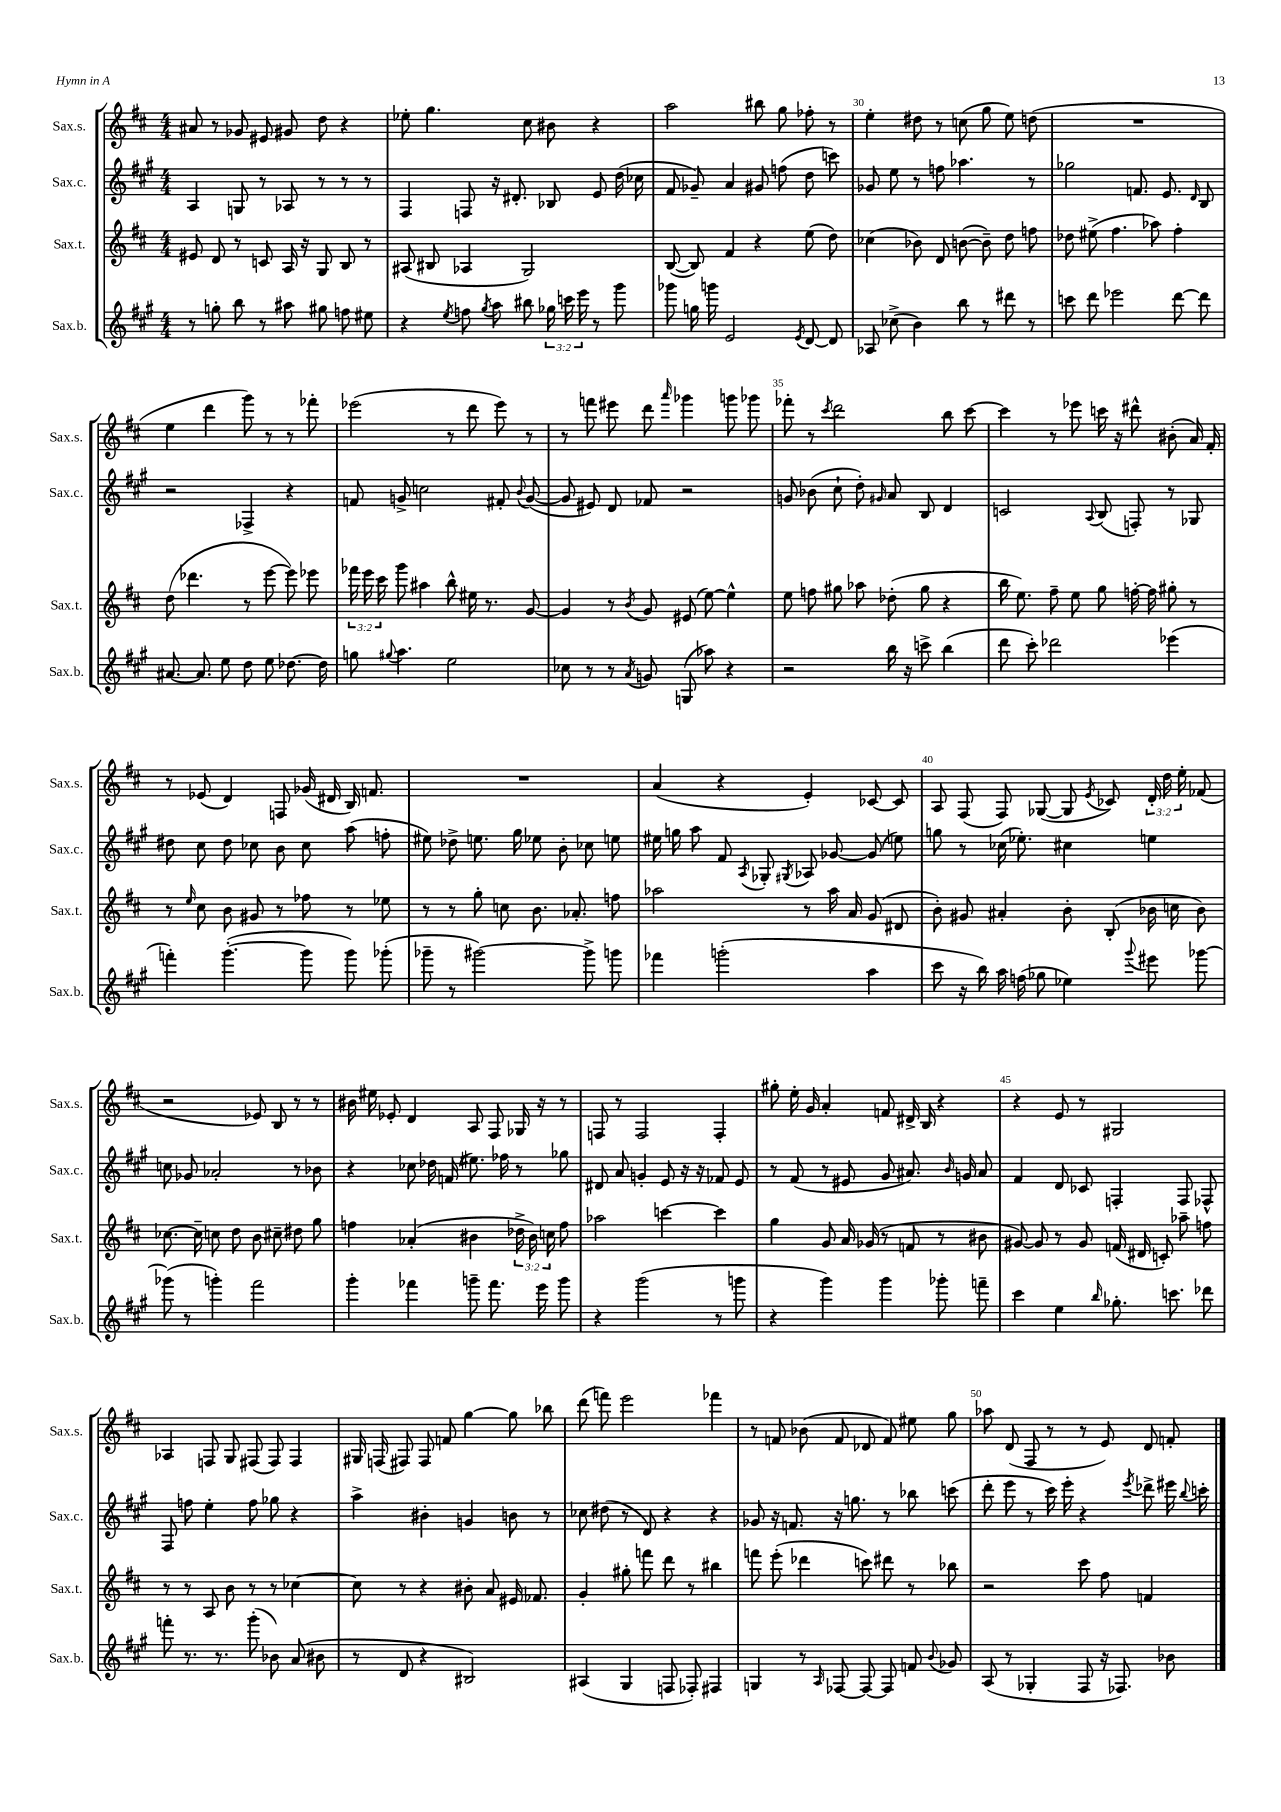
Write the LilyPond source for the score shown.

<<
\new StaffGroup <<
\new Staff = "s0" \with { instrumentName = "Sax.s." shortInstrumentName = "Sax.s." } {
    \clef treble \key d \major \numericTimeSignature \time 4/4 \override Staff.TupletNumber.text = #tuplet-number::calc-fraction-text
    \autoBeamOff ais'8 r8 ges'8 eis'8 gis'8 d''8 r4 |
    ees''8-. g''4. cis''8 bis'8 r4 |
    a''2 bis''8 g''8 fes''8-. r8 |
    e''4-. dis''8 r8 c''8( g''8 e''8) d''8( |
    R1 |
    e''4 d'''4 g'''8) r8 r8 fes'''8-. |
    ees'''2( r8 d'''8 ees'''8) r8 |
    r8 f'''8 eis'''8 d'''8 \grace { a'''16 } ges'''4 g'''8 ges'''8 |
    fes'''8-. r8 \acciaccatura { cis'''8 } d'''2 b''8 cis'''8~ |
    cis'''4 r8 ees'''8 c'''16 r16 dis'''8-^ bis'8-.( a'16) fis'16-. |
    r8 ees'8( d'4) f8 ges'16( dis'16 b16) f'8. |
    R1 |
    a'4( r4 e'4-.) ces'8~ ces'8 |
    a8 fis8( fis8) ges8~( ges8 \acciaccatura { e'8 } ces'8) \tuplet 3/2 { d'16-. d''16 e''16-. } fes'8( |
    r2 ees'8) b8 r8 r8 |
    bis'16 eis''16 ees'8-. d'4 a8 fis8 ges16 r16 r8 |
    f8 r8 f2 f4-. |
    gis''8-. e''16-. g'16 a'4-. f'8 dis'16-> b16 r4 |
    r4 e'8 r8 gis2 |
    aes4 f8 g8 fis8( fis8) fis4 |
    gis16 f16( fis8) fis8 f'8 g''4~ g''8 bes''8 |
    d'''8( f'''8) e'''2 fes'''4 |
    r8 f'8 bes'8( f'8 des'8 f'8) eis''8 g''8 |
    aes''8 d'8( fis8 r8 r8 e'8) d'8 f'8-. \bar "|." |
}
\new Staff = "s1" \with { instrumentName = "Sax.c." shortInstrumentName = "Sax.c." } {
    \clef treble \key a \major \numericTimeSignature \time 4/4
    \autoBeamOff a4 g8 r8 aes8 r8 r8 r8 |
    fis4 f8 r16 dis'8.-. bes8 e'8 d''16( ces''16 |
    fis'8 ges'8--) a'4 gis'8 f''8( d''8 c'''8) |
    ges'8 e''8 r8 f''8 aes''4. r8 |
    ges''2 f'8. e'8. \grace { d'16 } b8 |
    r2 fes4-> r4 |
    f'8 g'8-> c''2 fis'8-. \appoggiatura { b'8 } g'8~( |
    g'8 eis'8) d'8 fes'8 r2 |
    g'8 bes'8( cis''8-! d''8-.) \grace { gis'16 } a'8 b8 d'4 |
    c'2 \appoggiatura { a8 } b8( f8-.) r8 ges8 |
    dis''8 cis''8 dis''8 ces''8 b'8 ces''8 a''8( f''8-. |
    eis''8) des''8-> e''8. gis''16 ees''8 b'8-. ces''8 e''8 |
    eis''16 g''16 a''8 fis'8 \acciaccatura { a8 } ges8-. \acciaccatura { gis8 } aes8 ges'8~ ges'8( e''8) |
    g''8 r8 ces''16( ees''8.-.) cis''4 e''4 |
    c''8 ges'8 aes'2-. r8 bes'8 |
    r4 ces''8 des''16 f'16( eis''8.) fes''16 r8 ges''8 |
    dis'8 a'8 g'4-. e'8 r16 r16 fes'8 e'8 |
    r8 fis'8( r8 eis'8 gis'8 ais'8.) \grace { b'16 } g'16 ais'8 |
    fis'4 d'8 ces'8 f4-. f8 fes8-^ |
    fis8 f''8 e''4-. f''8 ges''8 r4 |
    a''4-> bis'4-. g'4 b'8 r8 |
    ces''8 dis''8( r8 d'8) r4 r4 |
    ges'8 r16 f'8. r16 g''8. r8 bes''8 c'''8( |
    d'''8-. e'''8 r8 cis'''16) e'''16-. r4 \acciaccatura { e'''8 } des'''8-> eis'''16 \appoggiatura { b''8 } c'''16-. \bar "|." |
}
\new Staff = "s2" \with { instrumentName = "Sax.t." shortInstrumentName = "Sax.t." } {
    \clef treble \key d \major \numericTimeSignature \time 4/4 \override Staff.TupletNumber.text = #tuplet-number::calc-fraction-text
    \autoBeamOff eis'8 d'8 r8 c'8 a16 r16 g8 b8 r8 |
    ais8( bis8 aes4 g2) |
    b8~( b8) fis'4 r4 e''8( d''8) |
    ces''4( bes'8) d'8 b'8~( b'8--) d''8 f''8 |
    des''8 eis''8->( fis''4. aes''8) fis''4-. |
    d''8( des'''4. r8 e'''8~ e'''8) ees'''8 |
    \tuplet 3/2 { fes'''16 e'''16 cis'''16 } g'''8 ais''4 b''8-^ eis''16 r8. g'8~ |
    g'4 r8 \acciaccatura { b'8 } g'8 eis'8( e''8~) e''4-^ |
    e''8 f''8 gis''8 aes''8 des''8-.( gis''8 r4 |
    b''16 e''8.) fis''8-- e''8 g''8 f''16~-. f''16 gis''8-. r8 |
    r8 \grace { e''16 } cis''8 b'8 gis'8 r8 fes''8 r8 ees''8 |
    r8 r8 g''8-. c''8 b'8. aes'8.-. f''8 |
    aes''2 r8 aes''16 a'16 g'8( dis'8 |
    b'8-.) gis'8 ais'4-. b'8-. b8-.( bes'16 c''16 bes'8) |
    ces''8.~ ces''16-- c''8 d''8 b'8 cis''8-- dis''8 g''8 |
    f''4 aes'4-.( bis'4 \tuplet 3/2 { des''16-> bis'16) c''16 } f''8 |
    aes''2 c'''4~ c'''4 |
    g''4 g'8 a'16 ges'16( r8 f'8 r8 bis'8 |
    gis'8~) gis'8 r8 gis'8 f'16( dis'16 c'8-.) aes''8-- f''8 |
    r8 r8 a8 b'8 r8 r8 ces''4~ |
    ces''8 r8 r4 bis'8-. a'8 eis'16 fes'8. |
    g'4-. gis''8-. f'''8 d'''8 r8 bis''4 |
    f'''8 e'''8-.( des'''4 c'''8) dis'''8 r8 bes''8 |
    r2 cis'''8 fis''8 f'4 \bar "|." |
}
\new Staff = "s3" \with { instrumentName = "Sax.b." shortInstrumentName = "Sax.b." } {
    \clef treble \key a \major \numericTimeSignature \time 4/4 \override Staff.TupletNumber.text = #tuplet-number::calc-fraction-text
    \autoBeamOff r8 g''8-. b''8 r8 ais''8 gis''8 f''8 eis''8 |
    r4 \acciaccatura { e''8 } f''8 \acciaccatura { gis''8 } a''8 bis''8 \tuplet 3/2 { ges''16 c'''16 e'''16 } r8 gis'''8 |
    ges'''8 g''16 g'''16 e'2 \acciaccatura { e'8 } d'8~ d'8 |
    aes8 ces''8->( b'4) b''8 r8 dis'''8 r8 |
    c'''8 d'''8 ees'''2 d'''8~ d'''8 |
    ais'8.~ ais'8. e''8 d''8 e''8 des''8.~ des''16 |
    g''8 \appoggiatura { gis''8 } a''4. e''2 |
    ces''8 r8 r8 \acciaccatura { a'8 } g'8 g8( aes''8) r4 |
    r2 b''16 r16 c'''8-> b''4( |
    d'''8 cis'''8-.) des'''2 ees'''4( |
    f'''4-.) gis'''4.~-.( gis'''8 gis'''8) ges'''8-.( |
    ges'''8-- r8 gis'''2~) gis'''8-> g'''8 |
    fes'''4 g'''2-.( a''4 |
    cis'''8 r16 b''16) a''16 f''16( ges''8 ees''4) \appoggiatura { gis'''8 } eis'''8 ges'''8~ |
    ges'''8( r8 g'''4-.) fis'''2 |
    gis'''4-. fes'''4 g'''8-- fes'''8. e'''16 g'''8 |
    r4 gis'''2( r8 g'''8 |
    r4 gis'''4) gis'''4 ges'''8-. f'''8-- |
    cis'''4 e''4 \grace { b''16 } ges''8.-. c'''8. des'''8 |
    f'''8-. r8. r8. gis'''8-.( bes'8) a'8( bis'8 |
    r8 d'8 r4 bis2) |
    ais4( gis4 f8 fes8-.) fis4 |
    g4 r8 \grace { a16 } fes8~ fes8~ fes8 f'8 \appoggiatura { b'8 } ges'8 |
    a8( r8 ges4-. fis8 r16 fes8.) bes'8 \bar "|." |
}
>>
>>
\layout { \context { \Score currentBarNumber = #27 \override BarNumber.break-visibility = ##(#f #t #t) barNumberVisibility = #(every-nth-bar-number-visible 5) } }
